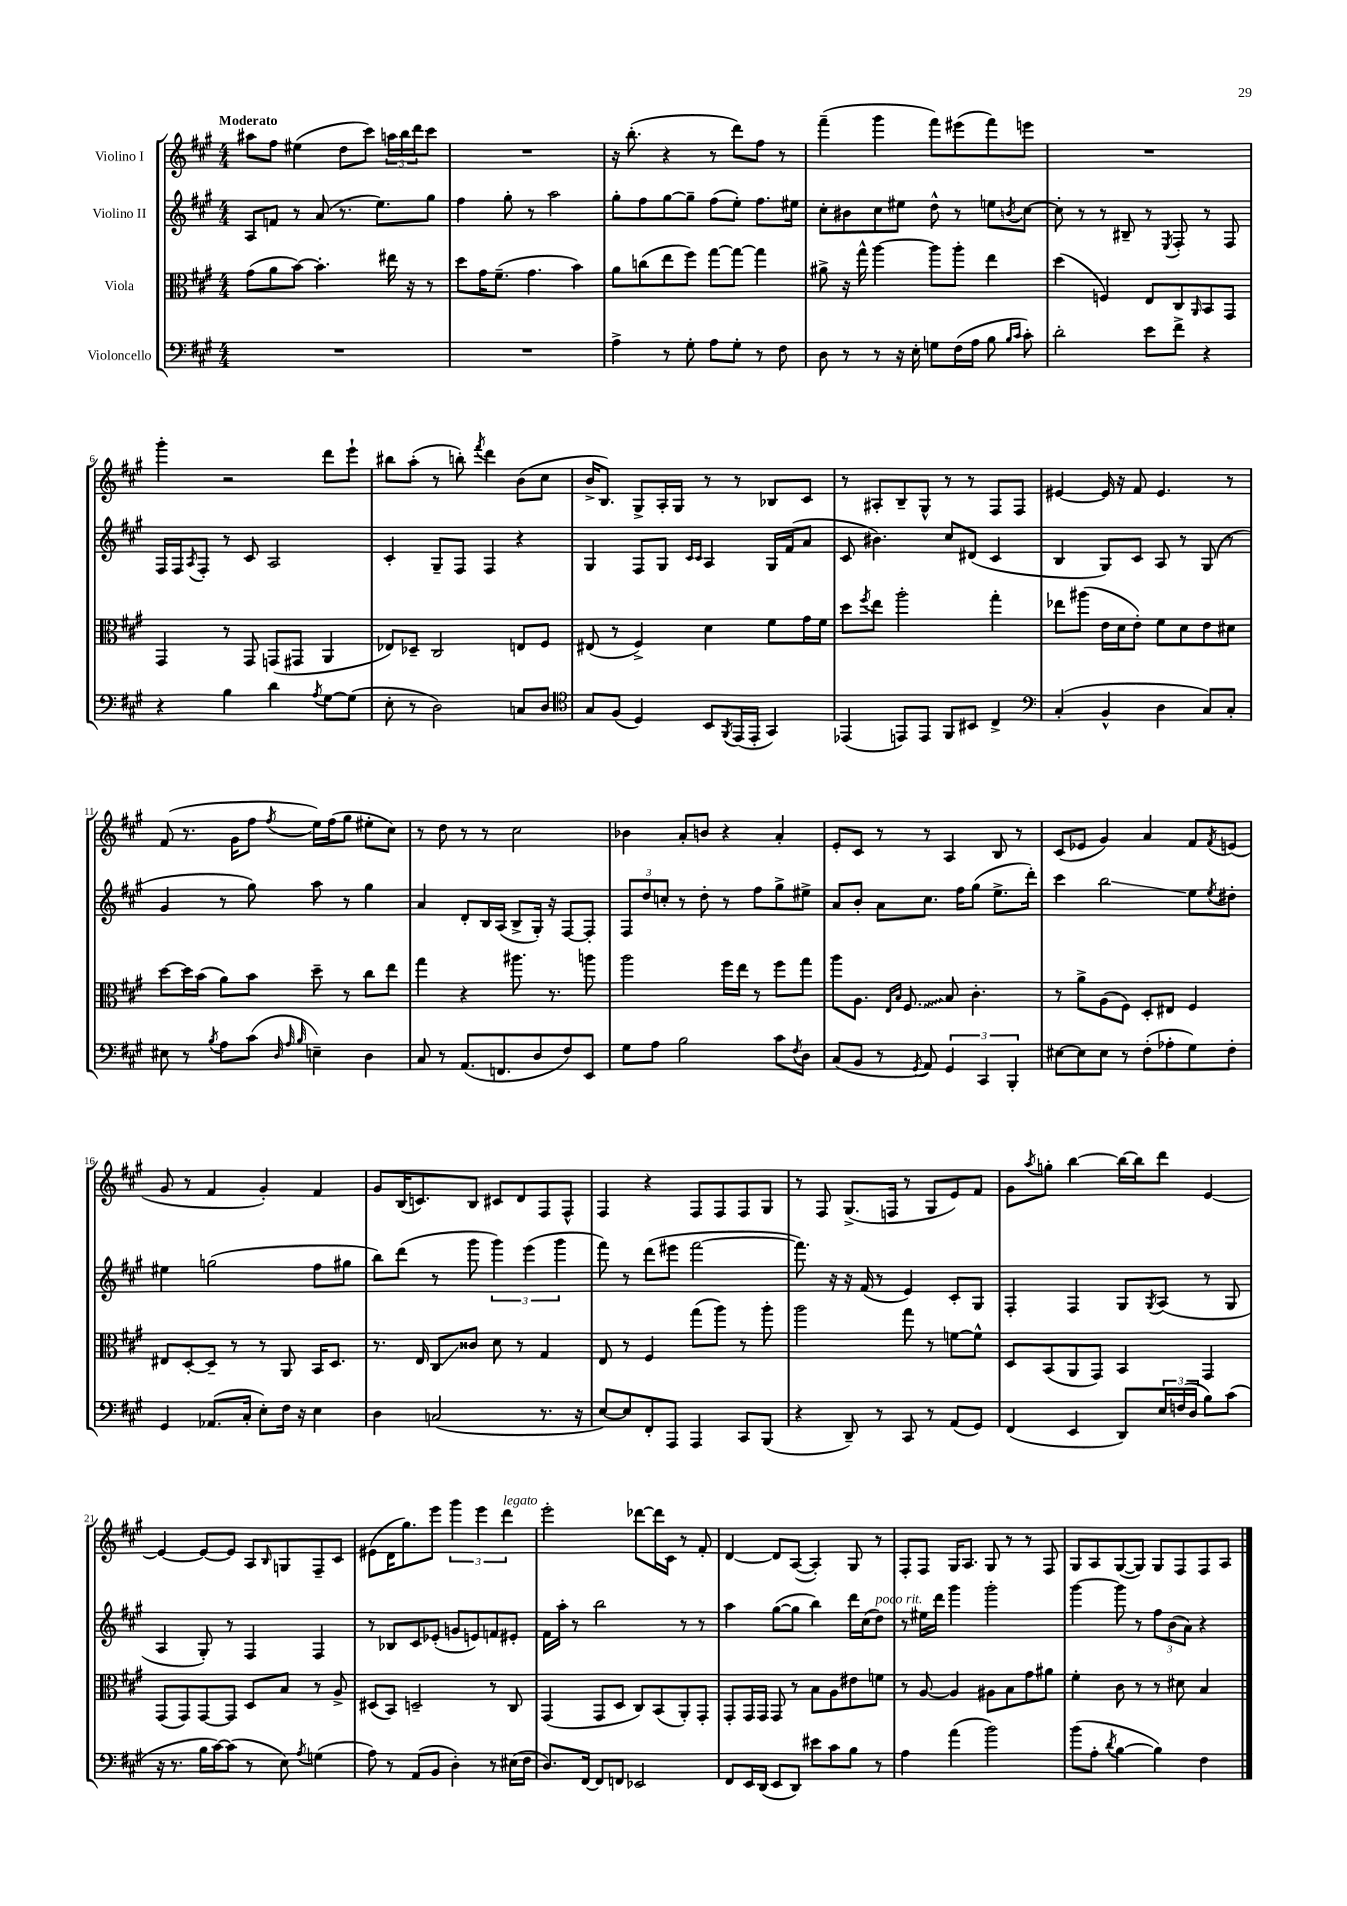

**kern	**kern	**kern	**kern
*staff4	*staff3	*staff2	*staff1
*clefF4	*clefC3	*clefG2	*clefG2
*k[f#c#g#]	*k[f#c#g#]	*k[f#c#g#]	*k[f#c#g#]
*M4/4	*M4/4	*M4/4	*M4/4
1r	(8g#\L	8A/L	8aa#\L
.	8a\	8f/J	8ff#\J
.	[8b\J)	8r	(4ee#\
.	4.b'\]	(8a/	.
.	.	8.r	8dd\L
.	.	.	8ccc#\J)
.	.	8.ee\L)	.
.	16ee#\	.	24aa\LL
.	.	.	24bb\
.	16r	.	.
.	.	.	24ddd\J
.	8r	8gg#\J	8ccc#\J
=	=	=	=
1r	8dd\L	4ff#\	1r
.	16g#\K	.	.
.	(8.f#~\J	.	.
.	.	8gg#'\	.
.	4.g#\	8r	.
.	.	2aa\	.
.	4b\)	.	.
=	=	=	=
4A^\	8a\L	8gg#'\L	16r
.	.	.	(8.bb'\
.	(8cc\	8ff#\	.
8r	8ee\	[8gg#\	4r
8G#'\	8ff#\J)	8gg#~\]J	.
8A\L	[8gg#\L	(8ff#\L	8r
8G#'\J	8gg#\_J	8ee'\J)	8ddd\L)
8r	4gg#\]	8.ff#\L	8ff#\J
8F#\	.	.	8r
.	.	16ee#\Jk	.
=	=	=	=
8D\	8a#^\	8cc#'\L	(4fff#~\
8r	16r	8b#\	.
.	16gg#^^\	.	.
8r	[4aa\	8cc#\	4ggg#\
16r	.	8ee#\J	.
16E'\	.	.	.
8G\L	8aa\]L	8dd^^\	8fff#\L)
(16F#\L	8aa'\J	8r	(8eee#\
16A\JJ	.	.	.
8B\	4ee\	8ee\L	8fff#\)
16qqB/LL	.	.	.
16qqc#/JJ	.	8qb/	.
8c#'\)	.	[8cc#\J	8eee\J
=	=	=	=
2d'\	(4dd\	8cc#'\]	1r
.	.	8r	.
.	4F/)	8r	.
.	.	8B#~/	.
8e\L	8E/L	8r	.
.	.	8qE/	.
8f#^\J	8C#/	8F#'/	.
.	16qqAA/	.	.
4r	8BB/	8r	.
.	8GG#/J	8F#/	.
=	=	=	=
4r	4GG#/	16F#/LL	4ggg#'\
.	.	16F#/J	.
.	.	8qA/	.
.	.	8F#'/J	.
4B\	8r	8r	2r
.	8GG#/	8c#/	.
4d\	(8GG/L	2A/	.
.	8GG#/J	.	.
8qA/	.	.	.
[8G#\L	4AA/	.	8ddd\L
(8G#\]J	.	.	8eee`\J
=	=	=	=
8E'\	8E-/L)	4c#'/	8bb#\L
8r	8D-~/J	.	(8aa'\J
2D\)	2C#/	8G#~/L	8r
.	.	8F#/J	8bb'\)
.	.	.	8qfff#/
.	.	4F#/	4ddd\
8C/L	8E/L	4r	(8b\L
8D/J	8F#/J	.	8cc#\J
=	=	=	=
*clefC4	*	*	*
8G#/L	(8E#/	4G#/	16b^/LK
.	.	.	8.B/J)
(8F#/J	8r	.	.
4D/)	4F#^/)	8F#/L	8G#^/L
.	.	8G#/J	16A'/L
.	.	.	16G#/JJ
.	.	16qqc#/LL	.
.	.	16qqc#/JJ	.
8BB/L	4d\	4A/	8r
8qFF#/	.	.	.
(16EE/L	.	.	8r
16EE'/JJ	.	.	.
4GG#/)	8f#\L	16G#/LL	8B-/L
.	.	(16f#/J	.
.	16g#\L	8a/J	8c#/J
.	16f#\JJ	.	.
=	=	=	=
(4EE-/	8dd\L	8c#/	8r
.	8qff#/	.	.
.	8ee\J	4.b#\)	8A#'/L
8EE/L)	2aa'\	.	8B~/
8EE/J	.	.	8G#^^/J
8FF#/L	.	8cc#/L	8r
8BB#/J	.	(8d#/J	8r
4C#^/	4gg#'\	4c#/	8F#/L
.	.	.	8F#/J
=	=	=	=
*clefF4	*	*	*
(4C#'/	8ee-\L	4B/	[4e#/
.	(8aa#\J	.	.
4BB^^/	16e\LL	8G#/L)	16e#/]
.	16d\J	.	16r
.	8e'\J)	8c#/J	8f#/
4D\	8f#\L	8A/	4.e#/
.	8d\	8r	.
8C#/L)	8e\	(8G#/	.
8C#'/J	8d#\J	8r	8r
=	=	=	=
8E#\	[8dd\L	4g#/	(8f#/
8r	16dd\]L	.	8.r
.	(16b\JJ	.	.
8qB/	.	.	.
8A\L	8a\L)	8r	.
.	.	.	16g#\LK
(8c#\J	8b\J	8gg#\)	8ff#\J
32qqD/	.	.	.
32qqA/	.	.	.
32qqB/	.	.	8qff#/
4E~\)	8dd~\	8aa\	16ee\LL)
.	.	.	(16ff#\J
.	8r	8r	8gg#\J
4D\	8cc#\L	4gg#\	8ee#'\L
.	8ee\J	.	8cc#\J)
=	=	=	=
8C#/	4gg#\	4a/	8r
8r	.	.	8dd\
(8.AA/L	4r	8d'/L	8r
.	.	16B/L	8r
8.FF/	.	(16A/JJ	.
.	8.aa#\	8B^/L	2cc#\
8D/	.	16G#'/Jk)	.
.	8.r	16r	.
8F#/)	.	[8F#/L	.
8EE/J	8aa\	8F#'/]J	.
=	=	=	=
8G#\L	2aa\	12F#/L	4b-\
.	.	12dd/	.
8A\J	.	.	.
.	.	12cc'/J	.
2B\	.	8r	8a'/L
.	.	8dd'\	8b/J
.	16ff#\LL	8r	4r
.	16ee\JJ	.	.
.	8r	8ff#\L	.
8c#\L	8ff#\L	8gg#^\	4a'/
8qF#/	.	.	.
8D\J	8gg#\J	8ee#^\J	.
=	=	=	=
(8C#/L	8aa\L	8a/L	8e'/L
8BB/J	8.A\J	8b'/J	8c#/J
8r	.	8a\L	8r
.	16qqE/LL	.	.
.	16qqB/JJ	.	.
.	8.F#/	.	.
8qGG#/	.	.	.
8AA/)	.	8.cc#\J	8r
6GG#/	8B/	.	4A/
.	.	16ff#\LK	.
.	4.c#'\	(8gg#\J	.
6CC#/	.	.	.
.	.	8.ee^\L	8B/
6BBB'/	.	.	.
.	.	.	8r
.	.	16ddd'\Jk)	.
=	=	=	=
[8E#\L	8r	4ccc#\	(8c#/L
8E#\]	8a^\L	.	8e-/J
8E#\J	(8A\	2bb\	4g#/)
8r	8F#\J)	.	.
(8F#'\L	8D'/L	.	4a/
8A-'\	8E#/J	.	.
8G#\)	4F#/	8ee\L	8f#/L
.	.	8qee/	8qf#/
8F#'\J	.	8dd#'\J	(8e/J
=	=	=	=
4GG#/	8E#/L	4ee#\	8g#/
.	[8D'/	.	8r
(8.AA-/L	8D~/]J	(2gg\	4f#/
.	8r	.	.
16C#'/Jk	.	.	.
8E'\L)	8r	.	4g#'/)
16F#\Jk	8AA/	.	.
16r	.	.	.
4E\	16BB/LK	8ff#\L	4f#/
.	8.D/J	.	.
.	.	8gg#\J	.
=	=	=	=
4D\	8.r	8bb\L)	8g#/L
.	.	(8ddd\J	(16B/K
.	16E/	.	8.c/)
(2C/	8C#/L	8r	.
.	8c##/J	8ggg#\	8B/J
.	8d\	6ggg#\)	8c#/L
.	8r	.	8d/
.	.	(6eee\	.
8.r	4G#/	.	8F#/
.	.	6ggg#\	.
.	.	.	8F#^^/J
16r	.	.	.
=	=	=	=
[8E/L)	8E/	8fff#\)	4F#/
8E/]	8r	8r	.
8FF#'/	4F#/	(8ddd\L	4r
8AAA/J	.	8eee#\J	.
4AAA/	(8gg#\L	[2fff#\	8F#/L
.	8aa\J)	.	8F#/
8CC#/L	8r	.	8F#/
(8BBB/J	8aa'\	.	8G#/J
=	=	=	=
4r	2aa\	8.fff#\])	8r
.	.	.	8F#/
.	.	16r	.
8DD~/)	.	16r	(8.G#^/L
.	.	(16f#/	.
8r	.	8r	.
.	.	.	16F/Jk
8CC#/	8gg#\	4e/)	8r
8r	8r	.	8G#/L
(8AA/L	[8f\L	8c#'/L	8e/)
8GG#/J)	8f^^\]J	8G#/J	8f#/J
=	=	=	=
(4FF#/	8D/L	4F#'/	8g#\L
.	.	.	8qaa/
.	(8BB/	.	8gg'\J
4EE/	8AA/	4F#/	[4bb\
.	8GG#/J)	.	.
8DD/L)	4BB/	8G#/L	16bb\_LL
.	.	.	16bb\]J
.	.	8qG#/	.
24E/L	.	(8A/J	8ddd\J
(24F/	.	.	.
24D/JJ	.	.	.
8B\L)	4GG#/	8r	[4e/
(8c#\J	.	8G#/	.
=	=	=	=
16r	(8GG#/L	4A/	4e/_
8.r	.	.	.
.	8GG#/)	.	.
16B\LL	[8GG#/	8G#'/)	8e/_L
[16c#\J)	.	.	.
(8c#\]J	8GG#/]J	8r	8e/]J
8r	8D/L	4F#/	8A/L
.	.	.	16qqB/
8E\)	8B/J	.	8G/
8qA/	.	.	.
(4G\	8r	4F#/	8F#~/
.	8A^/	.	8c#/J
=	=	=	=
8A\)	(8D#/L	8r	(8e#\L
8r	8BB/J)	8B-/L	16d\K
.	.	.	8.gg#\)
(8AA/L	2D~/	8c#/	.
8BB/J	.	(8e-'/J	8eee\J
4D'\)	.	8g/L	6ggg#\
.	.	8e/)	.
.	.	.	6eee\
8r	8r	8f/	.
.	.	.	6ddd\
(16E#\LL	8C#/	8e#'/J	.
16F#\JJ	.	.	.
=	=	=	=
8.D/L)	(4GG#/	16f#\LL	2eee'\
.	.	16aa'\JJ	.
.	.	8r	.
[16FF#/Jk	.	.	.
8FF#/]L	8GG#/L	2bb\	.
8FF/J	8D/J	.	.
2EE-/	8C#/L)	.	[8ddd-\L
.	(8BB/	.	16ddd-\]L
.	.	.	16c#\JJ
.	8AA'/)	8r	8r
.	8GG#'/J	8r	8f#'/
=	=	=	=
8FF#/L	8GG#'/L	4aa\	[4d/
16EE/L	16GG#/L	.	.
(16DD/JJ	16GG#/JJ	.	.
8EE/L	8GG#/	([8gg#\L	8d/]L
8DD/J)	8r	8gg#\]J	([8A/J
8e#\L	8B\L	4bb\)	4A'/])
8c#\	8A\	.	.
8B\J	8e#\	16ddd\LL	8G#/
.	.	(16cc#\J	.
8r	8f\J	8dd\J)	8r
=	=	=	=
4A\	8r	8r	8F#'/L
.	[8A/	16ee#\LL	8F#/J
.	.	16ddd\JJ	.
(4a\	4A/]	4ggg#\	16G#/LK
.	.	.	8.A/J
2b\)	8A#\L	2ggg#'\	8G#/
.	8B\	.	8r
.	8g#\	.	8r
.	8a#\J	.	8F#/
=	=	=	=
(8b\L	4f#'\	[4ggg#\	8G#/L
8A'\J	.	.	8A/
8qd/	.	.	.
[4B\	8c#\	8ggg#\]	([8G#/
.	8r	8r	8G#/]J)
4B\])	8r	12ff#\L	8G#/L
.	.	(12b\	.
.	8d#\	.	8F#/
.	.	12a\J)	.
4F#\	4B/	4r	8F#/
.	.	.	8A/J
==	==	==	==
*-	*-	*-	*-
